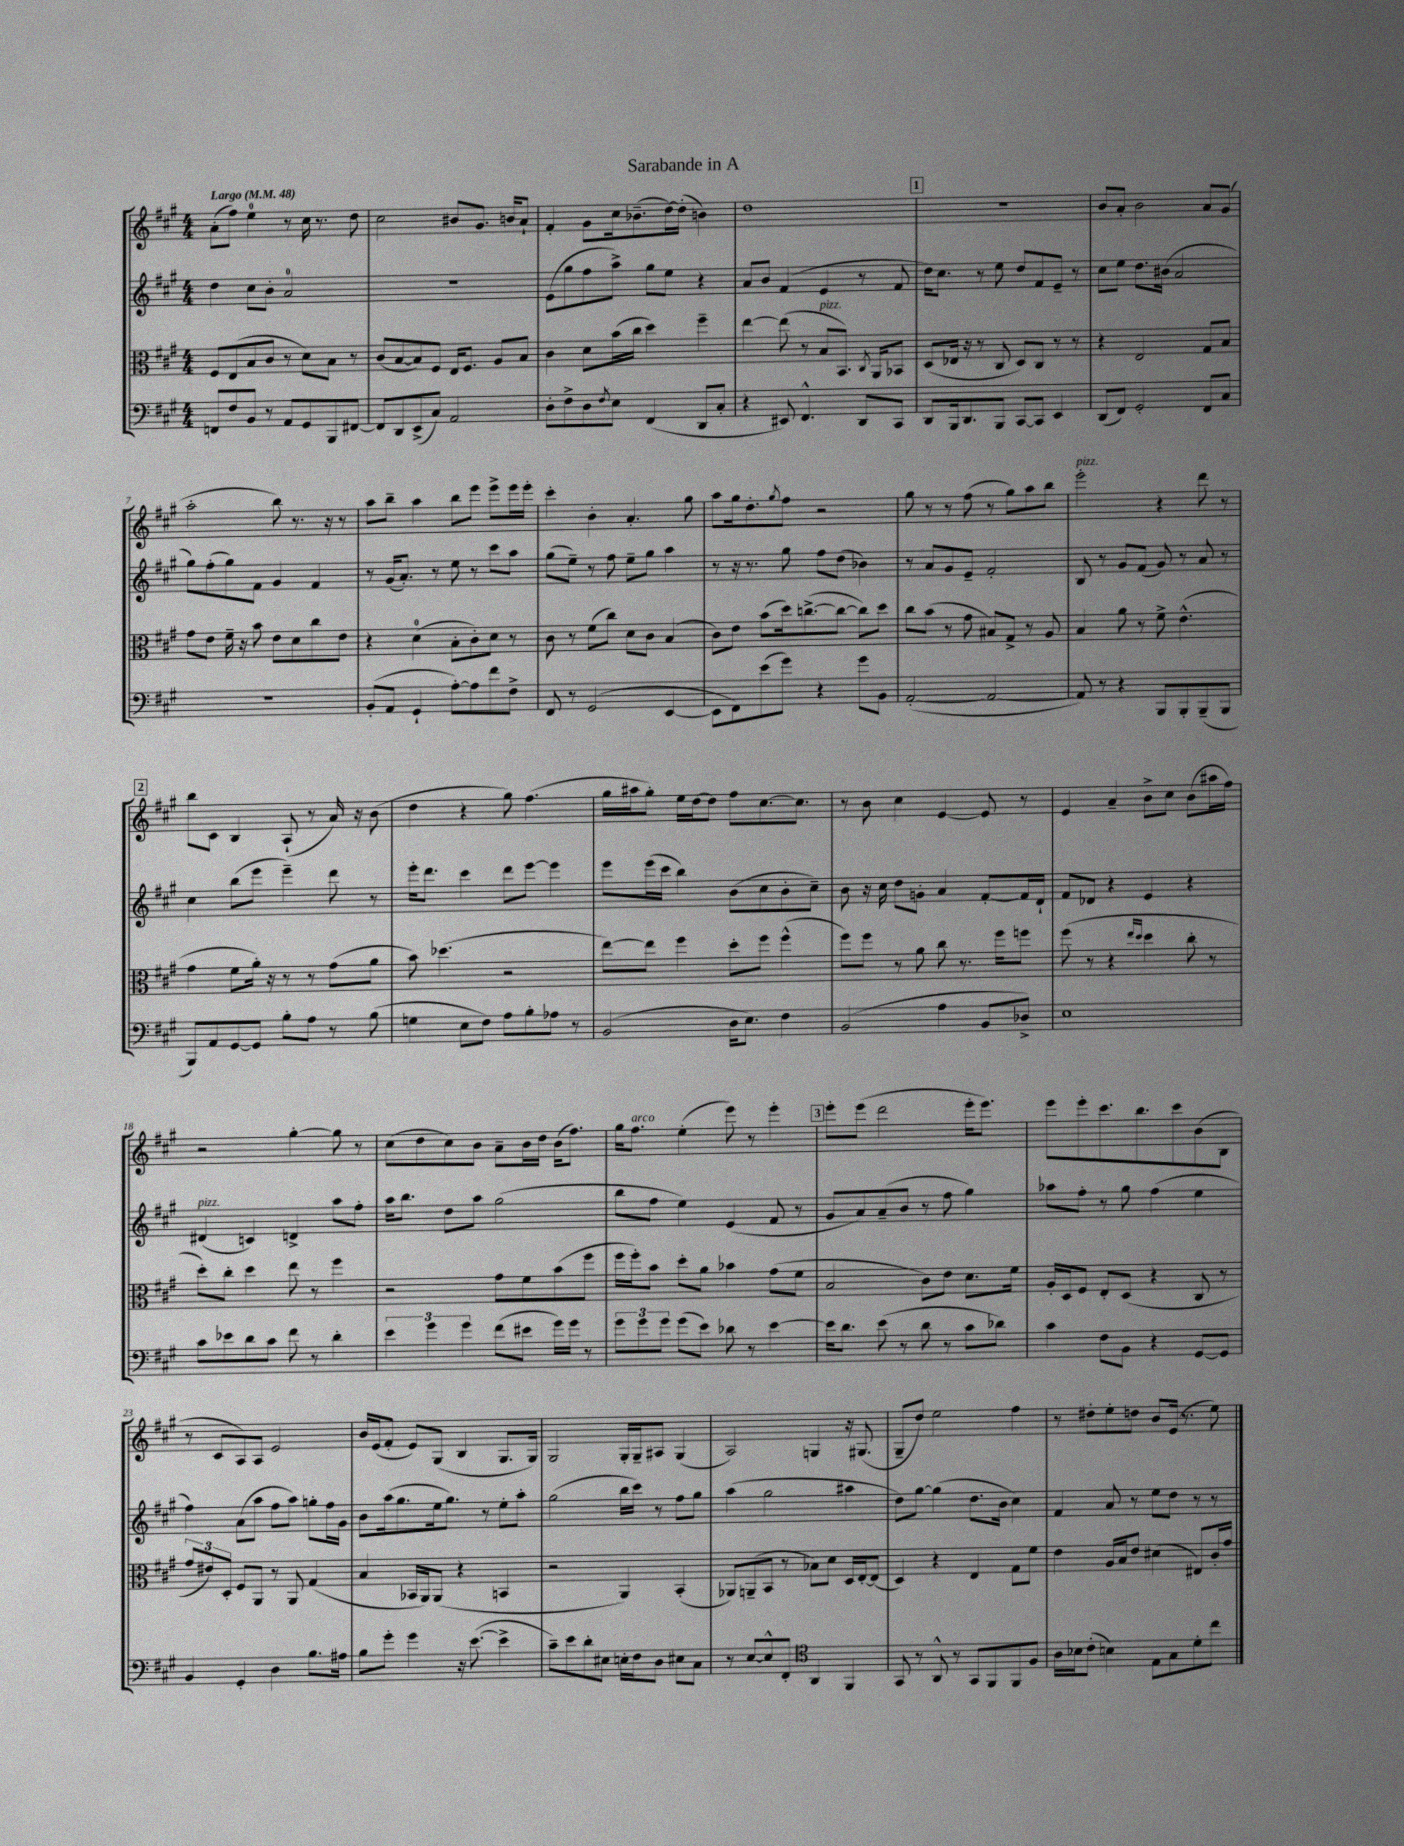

**kern	**kern	**kern	**kern
*staff4	*staff3	*staff2	*staff1
*clefF4	*clefC3	*clefG2	*clefG2
*k[f#c#g#]	*k[f#c#g#]	*k[f#c#g#]	*k[f#c#g#]
*M4/4	*M4/4	*M4/4	*M4/4
*MM48	*MM48	*MM48	*MM48
8FF	8F#	4dd	(8a'
8F#	(8E	.	8ff#)
8BB	8B	8cc#	4ee
8r	8c#	8b'	.
8AA	8r	2a	8r
8GG#	8d)	.	16cc#
.	.	.	8.r
8BBB	8B	.	.
[8FF#	8r	.	8dd
=	=	=	=
8FF#]	(8c#	1r	2cc#
8DD	[8B	.	.
(8EE^	8B])	.	.
8C#)	8F#	.	.
2AA	16E	.	8b#
.	8.F#	.	.
.	.	.	8.g#
.	8A	.	.
.	.	.	16b
.	8B	.	8a`
=	=	=	=
8D'	4c#	(8e	4f#'
8F#^	.	8gg#	.
8D	8d	8ff#	8g#
8qF#	.	.	.
8E	(16b	8aa^)	16cc#
.	16cc#	.	(8.b-~
(4FF#	4dd)	8gg#	.
.	.	8ee	[16dd)
.	.	.	(16dd']
8DD	4ff#~	4r	4b)
8C#'	.	.	.
=	=	=	=
4r	[4ee	8a	1dd
.	.	8b	.
8EE#)	(8ee]	(4f#	.
4.FF#^^	8r	.	.
.	8B	4e	.
.	8.BB)	.	.
8DD	.	8r	.
.	8qC#	.	.
.	16AA	.	.
8CC#	8BB-	8f#	.
=	=	=	=
8DD	(8D	16dd)	1r
.	.	8.cc#	.
16BBB	16E-	.	.
8.DD	16r	.	.
.	8r	8r	.
8BBB	8C#	8ee	.
[8CC#	8D)	8dd	.
8CC#]	8C#	8f#	.
4EE	8r	8e~	.
.	8r	8r	.
=	=	=	=
(8DD	4r	8cc#	8b
8FF#)	.	8ee	8a'
2GG#'	2E	8.dd	2b
.	.	(16b#	.
.	.	2a	.
8FF#	8G#	.	8a
8C#	8B	.	(8g#
=	=	=	=
1r	8g#	8gg#)	2aa'
.	8e	(8ff#'	.
.	16f#~	8gg#)	.
.	16r	.	.
.	8b	8f#	.
.	8e	4g#	8bb)
.	8d	.	8.r
.	8cc#	4f#	.
.	.	.	16r
.	8e	.	8r
=	=	=	=
(8BB'	4r	8r	8aa
8AA	.	(16g#	8bb~
.	.	8.a')	.
4GG#`	(4d	.	4aa
.	.	8r	.
[8A')	8B'	8ee	8bb
8A]	8c#')	8r	8eee
8f#	8d	8ccc#	8eee^
8F#^	8r	8aa	16eee
.	.	.	16eee'
=	=	=	=
8FF#	8c#	(8gg#	4ccc#'
8r	8r	8ee~)	.
(2GG#	(8f#	8r	4b'
.	8cc#)	8ff#	.
.	8d	8ee~	4.a'
.	8c#	8gg#	.
[4EE	(4B	4aa	.
.	.	.	8gg#
=	=	=	=
8EE]	8c#)	8r	8aa
8FF#)	8e	16r	16gg#
.	.	8.r	8.dd'
(8e	(8b	.	.
.	.	.	8qgg#
8g#)	16dd)	8gg#	8ff#
.	([8.cc^	.	.
4r	.	8ff#	2r
.	8cc_	(8dd	.
8g#	8cc])	4b-)	.
8BB	8dd	.	.
=	=	=	=
([2AA'	8cc#	8r	8gg#
.	(8b	8a	8r
.	8r	8g#	8r
.	8g#	8e~	(8ff#
2AA_	8B#)	2f#'	8r
.	8G#^	.	8gg#)
.	8r	.	8aa
.	8A	.	8bb
=	=	=	=
8AA])	4B	8B	2eee'
8r	.	8r	.
4r	8a	8g#	.
.	8r	(8f#	.
8BBB	8f#^	8g#)	4r
8BBB'	(4.e^^	8r	.
(8BBB~	.	8a	8ddd
8BBB	.	8r	8r
=	=	=	=
8BBB)	4g#	4cc#	8bb
8AA	.	.	8c#
[8GG#	8f#	(8bb	4B
8GG#]	16a')	8eee	.
.	16r	.	.
8B'	8r	4eee~)	(8A`
8A	8r	.	8r
8r	(8g#	8ddd	16a)
.	.	.	16r
(8B	8a	8r	(8b
=	=	=	=
4G	8b)	16eee'	4dd
.	.	8.ddd	.
.	(4.dd-	.	.
8E	.	4ccc#	4r
8F#)	.	.	.
8A	2r	8ddd	8gg#)
8B'	.	[8eee	(4.ff#
8A-	.	4eee]	.
8r	.	.	.
=	=	=	=
(2BB	[8ee)	8eee	16gg#
.	.	.	16aa#
.	8ee]	(16eee	8gg#')
.	.	16ccc#	.
.	4ff#	4bb)	16ee
.	.	.	[16dd
.	.	.	8dd]
16D	8dd'	(8b	8ff#
8.E)	.	.	.
.	8ff#	8cc#	[8.cc#
4F#	(4ff#^^	8b'	.
.	.	.	8.cc#]
.	.	8cc#~)	.
=	=	=	=
(2BB	8ff#)	8b	8r
.	8ff#	16r	8b
.	.	16cc#	.
.	8r	8dd	4cc#
.	8a	8g'	.
4A	8cc#	4a	[4e
.	8.r	.	.
8BB	.	[8f#'	8e]
.	16ff#	.	.
8D-^)	8ff	16f#]	8r
.	.	16d`	.
=	=	=	=
1E	(8ff#	8f#	4e
.	8r	8d-	.
.	4r	4r	4a~
.	16qqee	.	.
.	16qqdd	.	.
.	4dd	4e	8b^
.	.	.	8cc#
.	8cc#'	4r	(8b
.	8r	.	16aa#
.	.	.	16ff#)
=	=	=	=
8c#	8dd')	(4d#	2r
8e-	8cc#'	.	.
8d	4dd	4c)	.
8c#	.	.	.
8f#	8ee	4d^	[4gg#'
8r	8r	.	.
4d'	4ff#	8aa	8gg#]
.	.	8ff#'	8r
=	=	=	=
6e	2r	16aa	(8cc#
.	.	8.bb	.
.	.	.	8dd
6g#	.	.	.
.	.	8dd	8cc#)
6g#	.	.	.
.	.	8aa	8b
(8f#	8g#	(2gg#	8a~
8e#	8f#	.	16b
.	.	.	16dd
16g#)	(8b	.	(16b
16g#	.	.	8.ff#)
8r	8ff#	.	.
=	=	=	=
12g#	16ff#	8bb	16gg#
.	16ff#')	.	8.ff#
12g#	.	.	.
.	8b	8ff#	.
12g#	.	.	.
(8g#	8dd'	4ee)	(4ee'
8e)	8a	.	.
8d-	4b-	(4e	8eee)
8r	.	.	8r
[4e	(8g#	8f#	4eee'
.	8f#	8r	.
=	=	=	=
16e]	2B	8g#	8eee'
8.d	.	.	.
.	.	8a)	(8eee
(8e	.	(8a~	2ddd
8r	.	8b	.
8d	8c#)	8r	.
8r	8e	8ff#	.
8c#	8.d	4gg#)	16eee'
.	.	.	8.eee)
8d-)	.	.	.
.	16f#	.	.
=	=	=	=
4c#	16A'	8aa-	8eee
.	16D	.	.
.	8F#	8ff#'	8eee'
8F#	8E'	8r	8.ccc#
8BB	(8D	8gg#	.
.	.	.	8.bb
4r	4r	(4ff#	.
.	.	.	8ccc#
[8GG#	8C#	4ee	(8b
8GG#]	8r	.	8B
=	=	=	=
4BB	12g#	4ff#)	8r
.	12e#)	.	.
.	.	.	8c#
.	12D'	.	.
4GG#'	8F#	(8a	8A)
.	8AA	8aa	8A
4D	8r	8ff#	2e
.	8AA	8aa)	.
8.B	(4G#	8gg'	.
.	.	16ff#	.
16A#	.	16g#	.
=	=	=	=
8B	4B	8b	16b
.	.	.	(16e
8g#'	.	(16aa	8f#'
.	.	8.gg#	.
4g#	16BB-	.	8e)
.	16AA)	.	.
.	(8AA	16ee	(8G#
.	.	8.gg#)	.
16r	4r	.	4B
([8.e	.	.	.
.	.	8r	.
4e^]	4BB	8ee'	8.G#
.	.	8aa'	.
.	.	.	16G#)
=	=	=	=
8c#~)	2r	(2gg#	2G#
8e	.	.	.
8d'	.	.	.
8E#	.	.	.
16E'	4AA)	16bb	16G#'
16F#	.	16ccc#)	16G#~
8D	.	8r	8A#
8E#	(4BB'	8ff#	(4G#
8C#	.	8gg#	.
=	=	=	=
8r	8AA-)	(4aa	2A)
[8E	(8AA~	.	.
8E^^]	8BB	2gg#	.
8FF#'	8r	.	.
*clefC4	*	*	*
4AA	8B-)	.	4G
.	8d	.	.
4FF#	16D	4aa#	16r
.	[16E'	.	(8.G#
.	(8E]	.	.
=	=	=	=
8GG#	4D)	8dd)	8G#~
8r	.	[8gg#	8dd)
8AA^^	4r	(4gg#]	2ee
8r	.	.	.
8GG#	4E	8.dd	.
8FF#	.	.	.
.	.	16b	.
8FF#	8G#	4cc#)	4ff#
8F#	8f#	.	.
=	=	=	=
16A	4e	4f#	8r
16B-	.	.	.
(8c#'	.	.	8dd#'
4B)	16A	8a	8ee'
.	16B	.	.
.	8e	8r	8dd
8E	(4d#	8ee	8b
8G#	.	8dd	(16e
.	.	.	8.r
8d'	8E#)	8r	.
8cc#	16c#'	8r	8ee)
.	16g#	.	.
==	==	==	==
*-	*-	*-	*-
